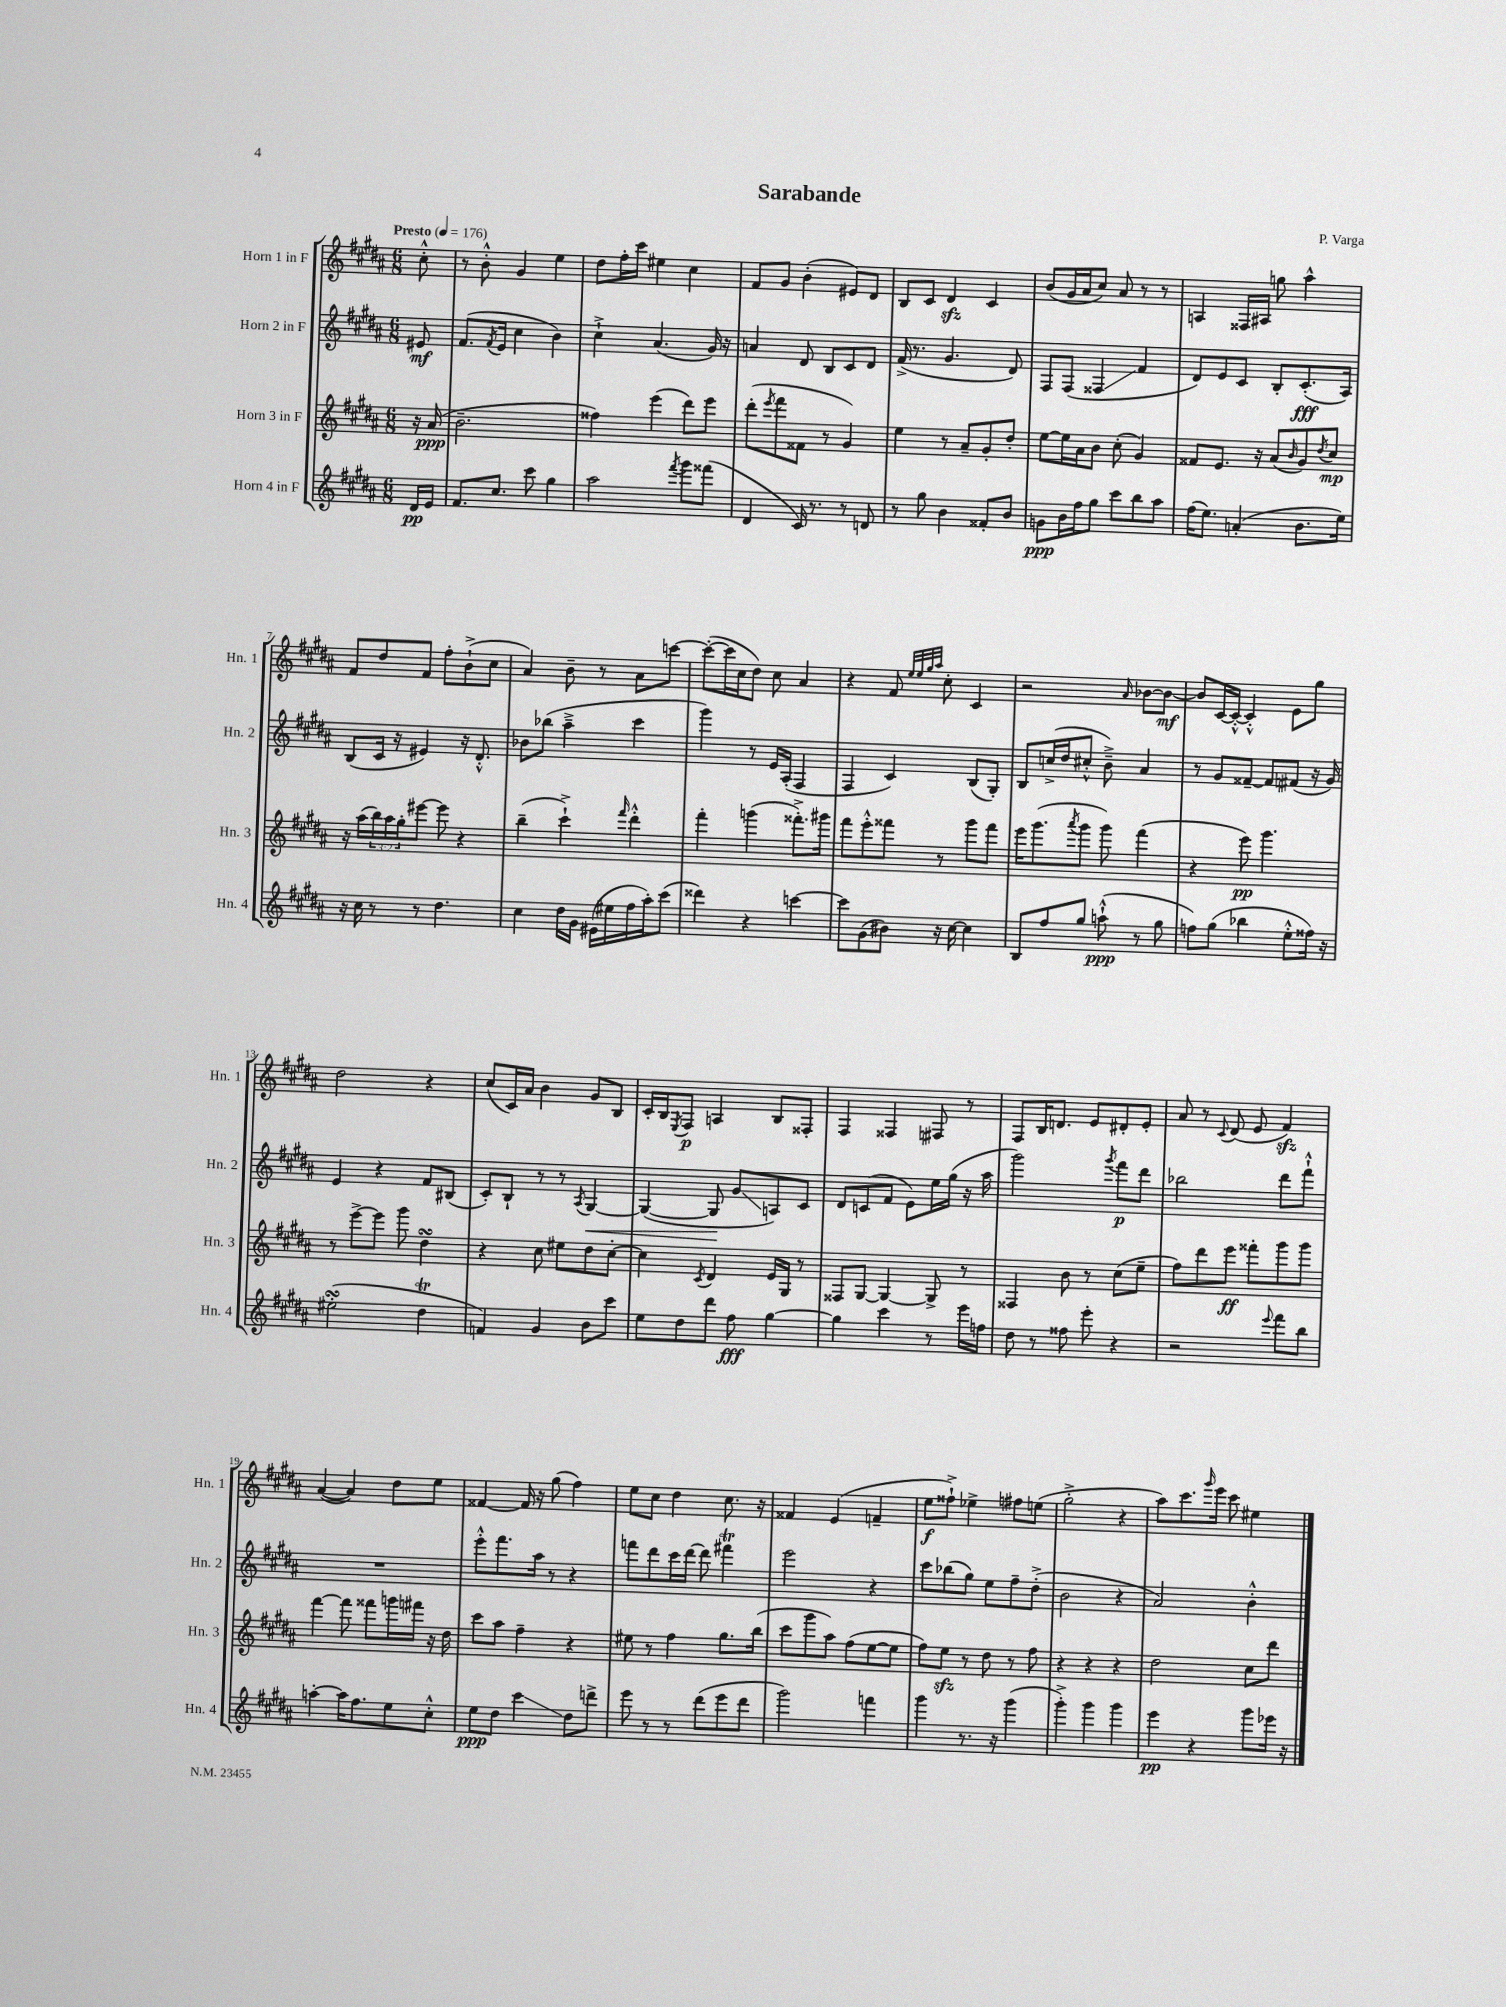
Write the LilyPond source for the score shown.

\header { title = "Sarabande" composer = "P. Varga" }
<<
\new StaffGroup <<
\new Staff = "s0" \with { instrumentName = "Horn 1 in F" shortInstrumentName = "Hn. 1" } {
    \clef treble \key b \major \numericTimeSignature \time 6/8 \partial 8 \tempo "Presto" 4 = 176
    cis''8-.-^ |
    r8 b'8-.-^ gis'4 e''4 |
    dis''8 fis''16-. cis'''16 eis''4 cis''4 |
    fis'8 gis'8 b'4-.( eis'8) dis'8 |
    b8 cis'8 dis'4\sfz cis'4 |
    b'8( gis'16 ais'16 cis''8) ais'8 r8 r8 |
    a4 fisis16 ais16 g''8 ais''4-^ |
    fis'8 dis''8 fis'8 fis''8-. b'8-!->( cis''8 |
    ais'4) b'8-- r8 ais'8 c'''8~ |
    c'''8~-.( c'''16 cis''16 dis''8) cis''8 ais'4 |
    r4 fis'8 \grace { e''32 e''32 gis''32 ais''32 } cis''8-. cis'4 |
    r2 \grace { ais'16 } bes'8~ bes'8~\mf |
    bes'8 cis'16~ cis'16~-.-^ cis'4-.-^ e'8 gis''8 |
    dis''2 r4 |
    cis''8( cis'16) ais'16 b'4 gis'8 b8 |
    cis'16-. b16 \acciaccatura { e8 } fis8\p a4 b8 fisis8-. |
    fis4 fisis4 fis8 r8 |
    fis8 b16 d'8. e'8 dis'8-. e'8-. |
    ais'8 r8 \appoggiatura { cis'8 } dis'8( e'8 fis'4\sfz) |
    ais'4~( ais'4) dis''8 e''8 |
    fisis'4~ fisis'16 r16 gis''8( fis''4) |
    e''8 cis''8 dis''4 cis''8. r16 |
    fisis'4 e'4( f'4-- |
    e''8\f fisis''8-!->) ees''4-> fis''8 e''8( |
    gis''2-.-> r4 |
    ais''8) cis'''8. \grace { gis'''16 } e'''16 cis'''8 eis''4 \bar "|." |
}
\new Staff = "s1" \with { instrumentName = "Horn 2 in F" shortInstrumentName = "Hn. 2" } {
    \clef treble \key b \major \numericTimeSignature \time 6/8 \partial 8
    eis'8\mf |
    fis'8.( \acciaccatura { fis'8 } e'16 cis''4 b'4) |
    cis''4-!-> ais'4.( gis'16) r16 |
    a'4 dis'8 b8 cis'8 dis'8 |
    fis'16->( r8. gis'4. dis'8) |
    fis8 fis8( fisis4\glissando fis'4 |
    dis'8) e'8 cis'8 b8-. cis'8.-.\fff( ais16) |
    b8( cis'16 r16 eis'4) r16 dis'8.-.-^ |
    bes'8 bes''8( ais''4---> cis'''4 |
    gis'''4) r8 e'16 ais16-.( fis4 |
    fis4 cis'4) b8( gis8-.) |
    b8 c''16->( dis''16 cis''8-.-^ b'8--->) ais'4 |
    r8 gis'8 fisis'8~-- fisis'8 fis'8( r16 gis'16) |
    e'4 r4 fis'8 bis8( |
    cis'8-.) b8-! r8 r8 \acciaccatura { ais8 } gis4~\< |
    gis4~( gis8\! gis'8\glissando a8) cis'8 |
    dis'8 c'8( fis'8 e'8) e''16 gis''16( r16 ais''16 |
    gis'''2) \acciaccatura { gis'''8 } fis'''8\p dis'''8 |
    bes''2 dis'''8 fis'''8-!-^ |
    R2. |
    e'''8-.-^ fis'''8. ais''16 r8 r4 |
    f'''8 dis'''8 cis'''16 dis'''16~ dis'''8 fis'''4\trill |
    e'''2 r4 |
    cis'''8 bes''8( gis''8) e''8 fis''8-- dis''8-.->( |
    b'2 r4 |
    ais'2) b'4-.-^ \bar "|." |
}
\new Staff = "s2" \with { instrumentName = "Horn 3 in F" shortInstrumentName = "Hn. 3" } {
    \clef treble \key b \major \numericTimeSignature \time 6/8 \override Staff.TupletNumber.text = #tuplet-number::calc-fraction-text \partial 8
    r16 ais'16\ppp( |
    b'2.-- |
    fisis''4) e'''4( dis'''8) e'''8 |
    dis'''8-.( \acciaccatura { e'''8 } fis'''8 fisis'8 r8 gis'4) |
    e''4 r8 ais'8-- gis'8-. dis''8-. |
    e''8~ e''16 ais'16 b'8 cis''8-.( gis'4) |
    fisis'8 e'8. r16 ais'8( \grace { b'16 } gis'8) \acciaccatura { dis''8 } cis''8\mp |
    r16 ais''16( \tuplet 3/2 { b''16) ais''16 gis''16-. } eis'''8~ eis'''8 r4 |
    b''4--( cis'''4-!->) \grace { fis'''16 } dis'''4-.-^ |
    fis'''4-. g'''4( fisis'''8.-.->) gis'''16 |
    fis'''8 e'''8-.-^ fisis'''8 r8 gis'''8 fisis'''8 |
    e'''16 gis'''8.( \acciaccatura { ais'''8 } gis'''8 gis'''8) fis'''4( |
    r4 e'''8\pp) gis'''4. |
    r8 e'''8~-> e'''8 gis'''8 dis''4\turn |
    r4 cis''8 eis''8 dis''8 cis''8~-. |
    cis''4 \acciaccatura { cis'8 } dis'4 e'16 gis16 r8 |
    fisis8 gis8~ gis4~ gis8-> r8 |
    fisis4 b'8 r8 cis''8( e''8-- |
    fis''8) dis'''8 e'''8\ff fisis'''8-. gis'''8 gis'''8 |
    fis'''4~ fis'''8 fisis'''8 g'''16 fis'''16 r16 dis''16 |
    cis'''8 ais''8 fis''4-- r4 |
    eis''8 r8 fis''4 gis''8. b''16( |
    cis'''8 gis'''8 ais''8) fis''8( e''8~ e''8 |
    fis''8) e''8\sfz r8 dis''8 r8 fis''8 |
    r4 r4 r4 |
    dis''2 cis''8 dis'''8 \bar "|." |
}
\new Staff = "s3" \with { instrumentName = "Horn 4 in F" shortInstrumentName = "Hn. 4" } {
    \clef treble \key b \major \numericTimeSignature \time 6/8 \partial 8
    dis'16\pp e'16 |
    fis'8. cis''8. cis'''8 gis''4 |
    ais''2 \acciaccatura { fis'''8 } gis'''8 fisis'''8( |
    dis'4 cis'16) r8. r8 d'8 |
    r8 gis''8 b'4 fisis'8-. b'8 |
    g'8\ppp b'16 fis''16 gis''8 cis'''8 b''8 ais''8 |
    fis''16( e''8.) a'4-.( b'8. e''16) |
    r16 cis''16 r8 r8 dis''4. |
    cis''4 dis''16 gis'16 eis'16( eis''16 fis''16 ais''16-.) cis'''8( |
    disis'''4) r4 c'''4~ |
    c'''8 gis'8( bis'8) r16 cis''16~ cis''4 |
    b8 fis''8 gis''8 a''8-!-^\ppp( r8 gis''8 |
    f''8) gis''8( bes''4 e''8-.-^ fisis''16) r16 |
    eis''2-.\turn( dis''4\trill |
    f'4) gis'4 b'8 cis'''8 |
    e''8 dis''8 dis'''8 fis''8\fff gis''4~ |
    gis''4 cis'''4 r8 e'''16 f''16 |
    dis''8 r8 fisis''8 e'''8-. r4 |
    r2 \appoggiatura { e'''8 } fis'''8 b''8 |
    a''4~-. a''16 fis''8. e''8 cis''8-.-^ |
    e''8\ppp dis''8 cis'''4\glissando dis''8 d'''8-> |
    e'''8 r8 r8 dis'''8( e'''8 dis'''8 |
    gis'''2) f'''4 |
    gis'''4 r8. r16 gis'''4( |
    gis'''4-.->) gis'''4 gis'''4 |
    e'''4\pp r4 gis'''8 ees'''16 r16 \bar "|." |
}
>>
>>
